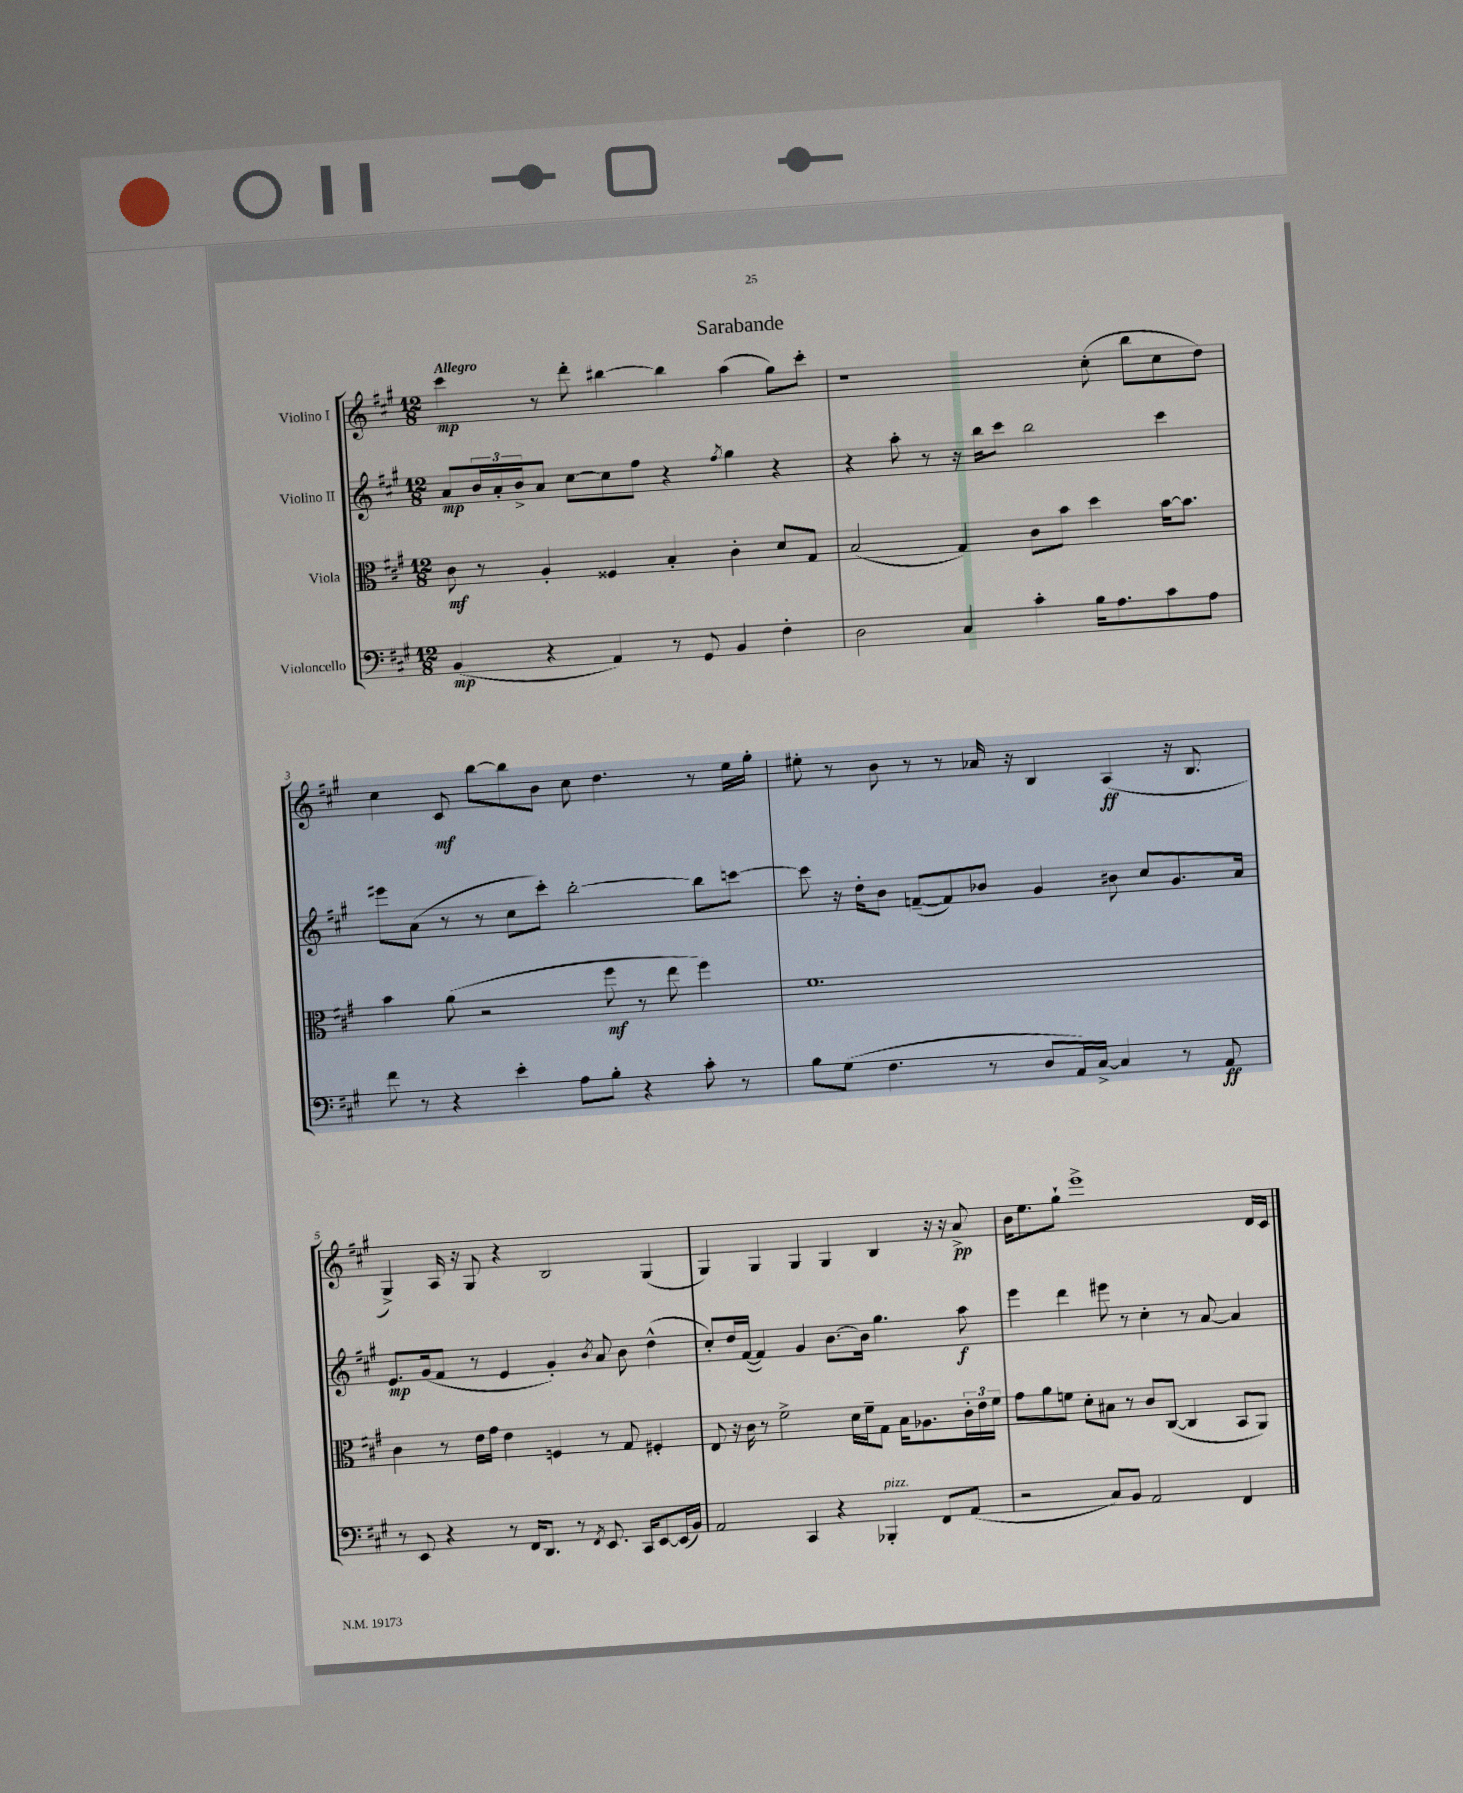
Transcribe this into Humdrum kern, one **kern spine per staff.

**kern	**kern	**kern	**kern
*staff4	*staff3	*staff2	*staff1
*clefF4	*clefC3	*clefG2	*clefG2
*k[f#c#g#]	*k[f#c#g#]	*k[f#c#g#]	*k[f#c#g#]
*M12/8	*M12/8	*M12/8	*M12/8
(4BB	8c#	8a	4ccc#
.	8r	24b	.
.	.	24a'	.
.	.	24b^	.
4r	4A'	8a	8r
.	.	[8cc#	8ddd'
4AA)	4F##	8cc#]	[4bb#
.	.	8ff#	.
8r	4B'	4r	4bb#]
8GG#	.	.	.
.	.	8qff#	.
4BB	4c#'	4gg#	(4aa
4F#'	8d	4r	8gg#)
.	8G#	.	8ccc#'
=	=	=	=
2D	(2B	4r	1r
.	.	8aa'	.
.	.	8r	.
4C#	4G#)	16r	.
.	.	16bb	.
.	.	8ccc#	.
4c#'	8c#	2bb	.
.	8b	.	.
16B	4dd	.	(8cc#'
8.A	.	.	.
.	.	.	8bb
8c#	[16b	4ccc#	8cc#
.	8.b]	.	.
8A	.	.	8dd)
=	=	=	=
8f#	4b	8eee#	4cc#
8r	.	(8a	.
4r	(8a	8r	8c#
.	2r	8r	[8bb
4e'	.	8cc#	8bb]
.	.	8ccc#')	8b
8A	.	[2bb'	8cc#
8B'	8ff#	.	4.dd
4r	8r	.	.
.	8ee	.	.
8c#'	4ff#)	8bb]	8r
8r	.	[8ccc	16ee
.	.	.	16gg#'
=	=	=	=
8B	1.f#	8ccc]	8ee#'
(8G#	.	16r	8r
.	.	16dd'	.
4.F#	.	8b	8b
.	.	([8f~	8r
.	.	8f])	8r
8r	.	8b-	16a-
.	.	.	16r
8D	.	4g#	4B
16AA)	.	.	.
[16C#^	.	.	.
4C#]	.	8b#	(4A
.	.	8cc#	.
8r	.	8.g#	16r
.	.	.	8.B
8AA	.	.	.
.	.	16a	.
=	=	=	=
8r	4c#	8.e	4G#^)
8EE	.	.	.
.	.	(16g#	.
4r	8r	8f#	16A
.	.	.	16r
.	16e	8r	8G#
.	16g#	.	.
8r	4e	4e	4r
16FF#	.	.	.
8.DD	.	.	.
.	4F	4g#')	2B
8r	.	.	.
8qFF#	.	8qb	.
8.EE	8r	8a	.
.	8G#	8b	.
16CC#	.	.	.
[8EE	4F#'	(4dd^^	(4G#
(16EE]	.	.	.
16BB)	.	.	.
=	=	=	=
2AA	8E	8cc#')	4G#)
.	16r	16dd	.
.	16c#	([16f#	.
.	8r	4f#])	4G#
.	2f#^	.	.
4CC#	.	4g#	4G#
4r	.	[8.b	4G#
.	16d	.	.
.	16f#~	16b]	.
4BBB-'	8G#	4.gg#	4B
.	16B	.	.
.	8.A-	.	.
8FF#	.	.	16r
.	.	.	16r
(8AA	24c#'	8aa	8a^
.	24e	.	.
.	24f#	.	.
=	=	=	=
2r	8g#	4eee	16b
.	.	.	8.ee
.	8a	.	.
.	8f	4ddd	8gg#`
.	8d'	.	1eee^
8C#)	8B#	8eee#	.
8BB	8r	8r	.
2AA	8c#	4cc#'	.
.	([8C#	.	.
.	4C#]	8r	.
.	.	[8a	.
4FF#	8BB	4a]	.
.	8AA)	.	16d
.	.	.	16c#
==	==	==	==
*-	*-	*-	*-
